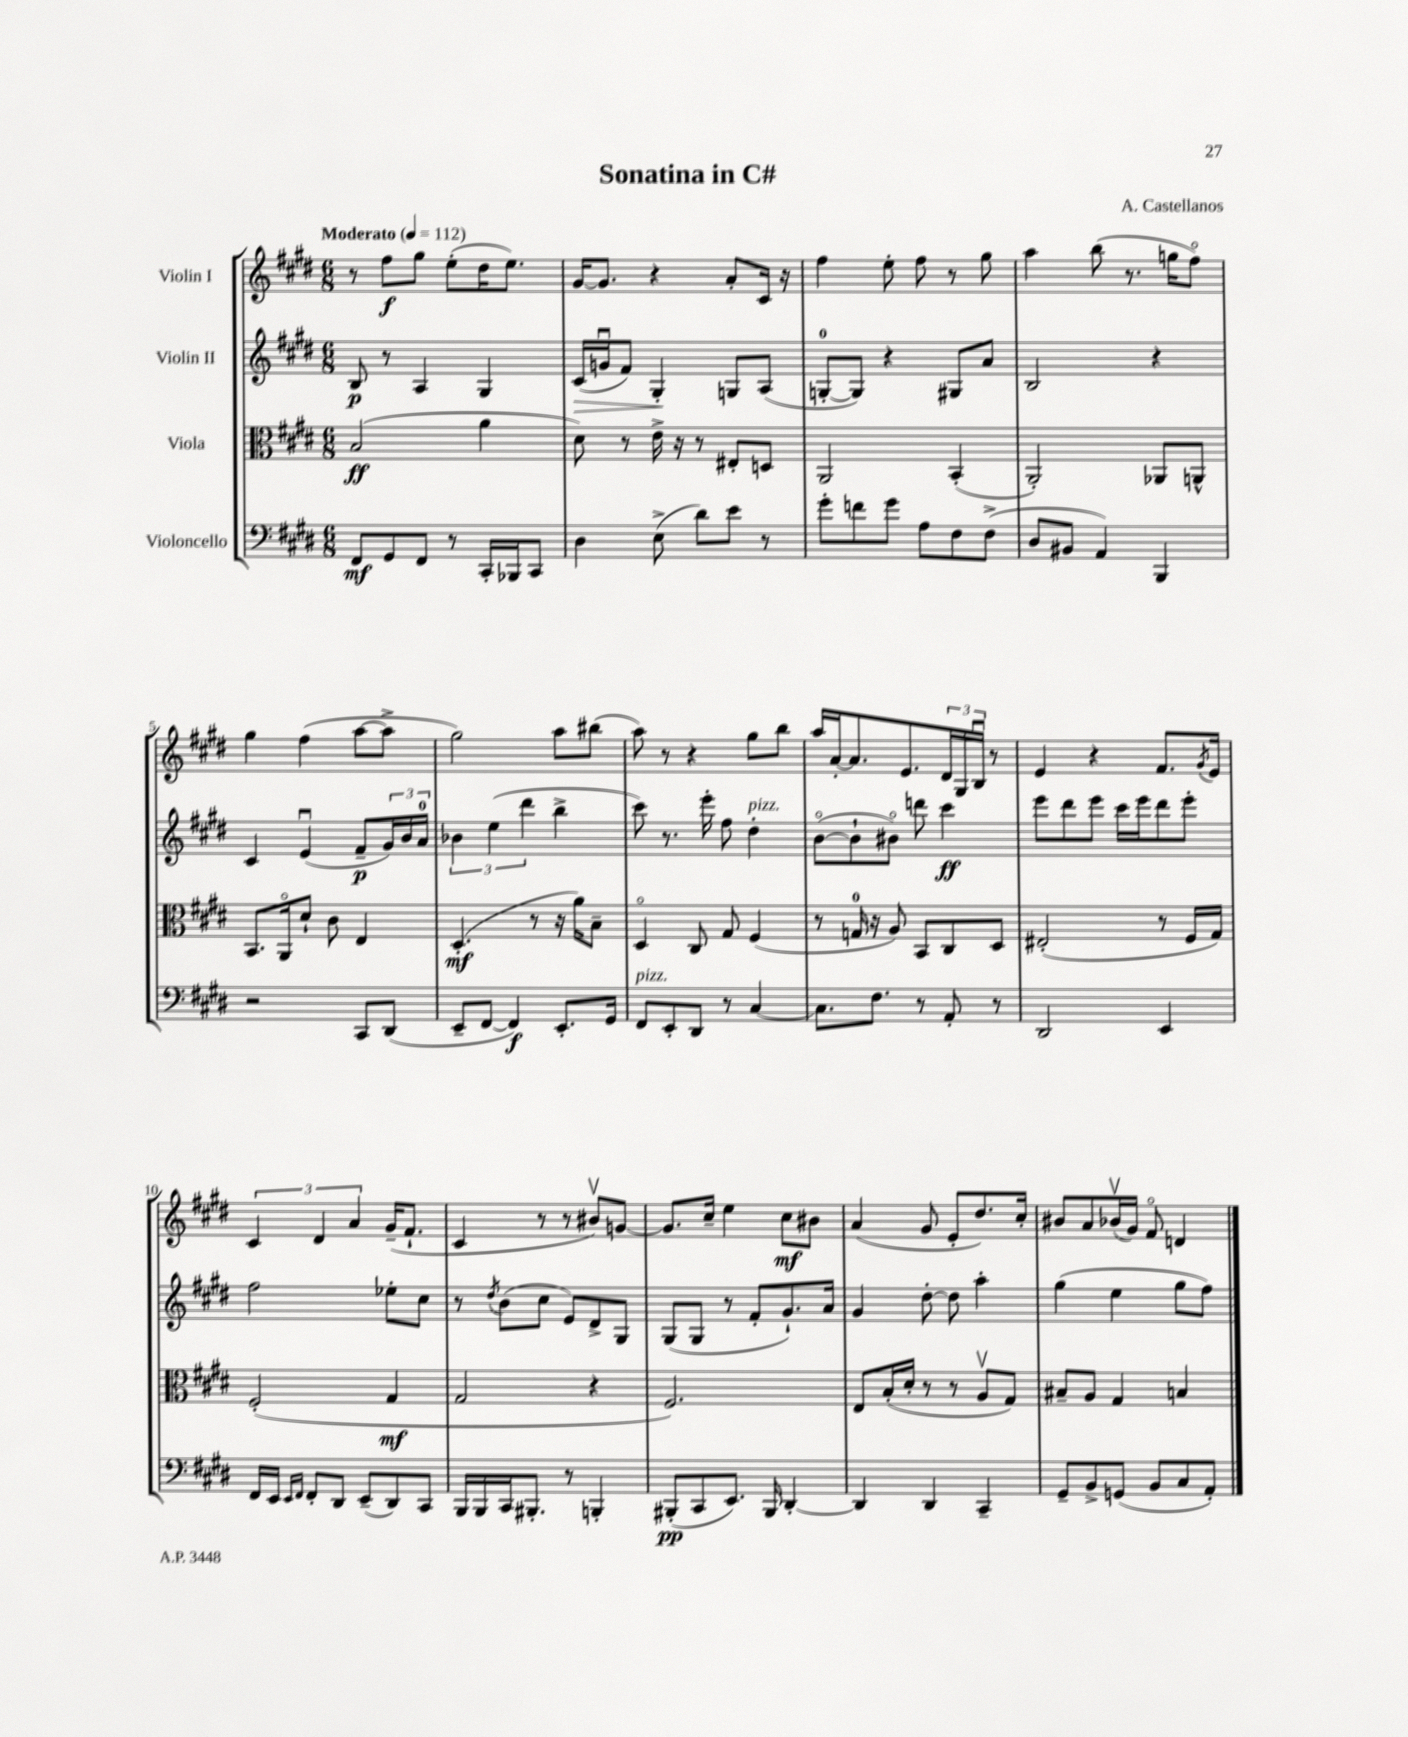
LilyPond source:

\header { title = "Sonatina in C#" composer = "A. Castellanos" }
<<
\new StaffGroup <<
\new Staff = "s0" \with { instrumentName = "Violin I" } {
    \clef treble \key e \major \numericTimeSignature \time 6/8 \tempo "Moderato" 4 = 112
    r8 fis''8\f gis''8 e''8-.( dis''16 e''8.) |
    gis'16~ gis'8. r4 a'8-. cis'16 r16 |
    fis''4 e''8-. fis''8 r8 gis''8 |
    a''4 b''8( r8. g''16 fis''8\flageolet) |
    gis''4 fis''4( a''8~ a''8-> |
    gis''2) a''8 bis''8( |
    a''8) r8 r4 gis''8 b''8 |
    a''16 a'16~-. a'8. e'8. \tuplet 3/2 { dis'16 gis16 b16\downbow } r8 |
    e'4 r4 fis'8. \acciaccatura { gis'8 } e'16 |
    \tuplet 3/2 { cis'4 dis'4 a'4 } gis'16--( fis'8.-! |
    cis'4 r8 r8 bis'8\upbow) g'8~ |
    g'8. cis''16-- e''4 cis''8\mf bis'8 |
    a'4( gis'8 e'8-. dis''8.) cis''16-. |
    bis'8 a'8 bes'16\upbow( gis'16) fis'8\flageolet d'4 \bar "|." |
}
\new Staff = "s1" \with { instrumentName = "Violin II" } {
    \clef treble \key e \major \numericTimeSignature \time 6/8
    b8\p r8 a4 gis4 |
    cis'16\>( g'16\downbow fis'8) gis4-.\! g8 a8( |
    g8-0~-. g8) r4 gis8 a'8 |
    b2 r4 |
    cis'4 e'4\downbow( fis'8--\p \tuplet 3/2 { gis'16) b'16 a'16-0 } |
    \tuplet 3/2 { bes'4 e''4( dis'''4 } b''4-> |
    cis'''8) r8. e'''16-. fis''8 dis''4-.^\markup { \italic "pizz." } |
    b'8~\flageolet( b'8-! bis'8\flageolet) d'''8 cis'''4\ff |
    e'''8 dis'''8 e'''8 cis'''16 e'''16 dis'''8 e'''8-. |
    fis''2 ees''8-. cis''8 |
    r8 \acciaccatura { dis''8 } b'8( cis''8 e'8) dis'8-> gis8 |
    gis8( gis8 r8 fis'8-. gis'8.-!) a'16 |
    gis'4 dis''8~-. dis''8 a''4-. |
    gis''4( e''4 gis''8 fis''8) \bar "|." |
}
\new Staff = "s2" \with { instrumentName = "Viola" } {
    \clef alto \key e \major \numericTimeSignature \time 6/8
    b2\ff( a'4 |
    dis'8) r8 e'16-> r16 r8 eis8-. d8 |
    a,2 b,4-.( |
    a,2-.) aes,8 a,8-^ |
    b,8. a,16\flageolet dis'8-! cis'8 e4 |
    dis4.-.\mf( r8 r16 a'16) b8-- |
    dis4\flageolet cis8 gis8 fis4( |
    r8 g16-0 r16 a8) b,8 cis8 dis8 |
    eis2-.( r8 fis16 gis16) |
    fis2-.( gis4\mf |
    gis2 r4 |
    fis2.) |
    e8 b16-.( dis'16-. r8 r8 a8\upbow gis8) |
    bis8-- a8 gis4 b4 \bar "|." |
}
\new Staff = "s3" \with { instrumentName = "Violoncello" } {
    \clef bass \key e \major \numericTimeSignature \time 6/8
    fis,8\mf gis,8 fis,8 r8 cis,16-. bes,,16 cis,8 |
    dis4 e8->( dis'8) e'8 r8 |
    gis'8-. f'8 gis'8 a8 fis8 fis8->( |
    dis8 bis,8 a,4) b,,4 |
    r2 cis,8 dis,8( |
    e,8-- fis,8~ fis,4\f) e,8.-. gis,16 |
    fis,8^\markup { \italic "pizz." } e,8-. dis,8 r8 cis4~ |
    cis8. fis8. r8 a,8-. r8 |
    dis,2 e,4 |
    fis,16 e,16 \grace { e,16 fis,16 } fis,8-. dis,8 e,8--( dis,8) cis,8 |
    b,,16 b,,16 cis,16 bis,,8.-. r8 b,,4-. |
    bis,,8-.\pp( cis,8 e,8.) bis,,16 dis,4~-. |
    dis,4 dis,4 cis,4-- |
    gis,8-- b,8-> g,8( b,8 cis8 a,8-.) \bar "|." |
}
>>
>>
